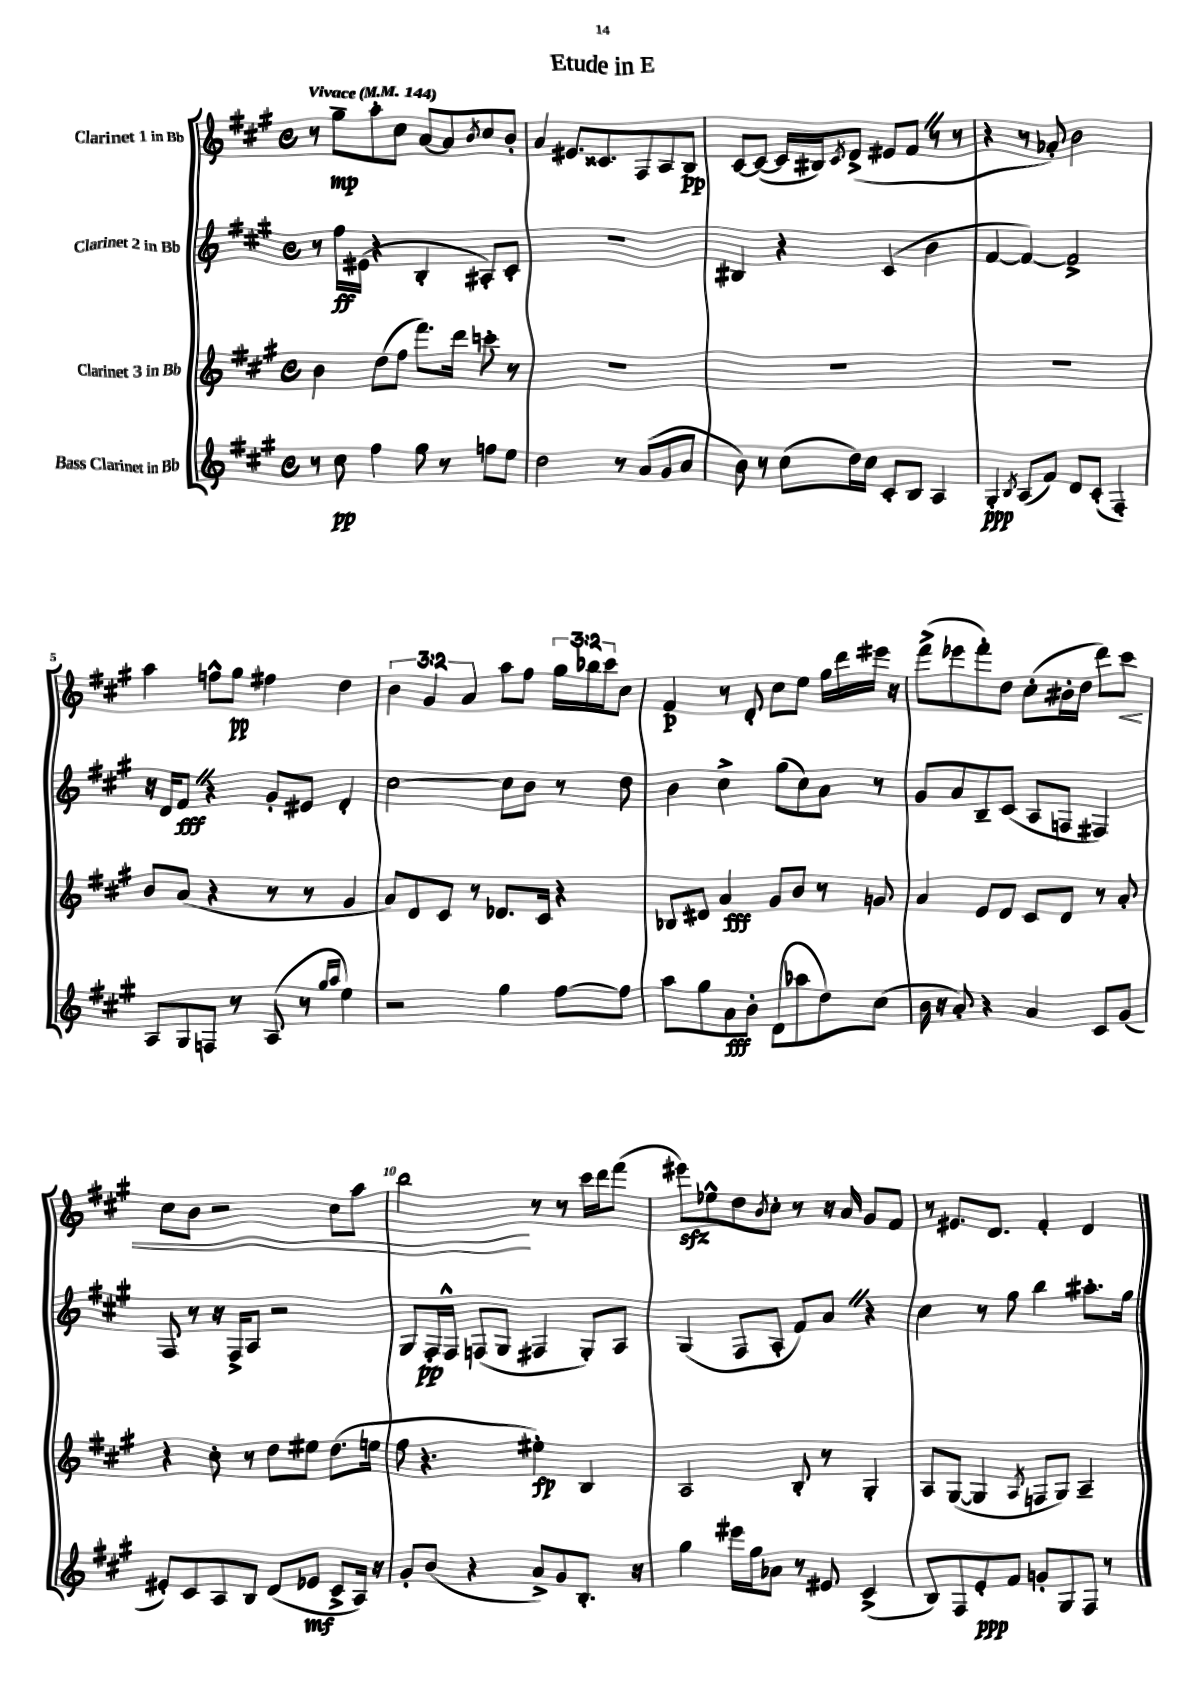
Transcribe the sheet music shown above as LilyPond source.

\header { title = "Etude in E" }
<<
\new StaffGroup <<
\new Staff = "s0" \with { instrumentName = "Clarinet 1 in Bb" } {
    \clef treble \key a \major \defaultTimeSignature \time 4/4 \override Staff.TupletNumber.text = #tuplet-number::calc-fraction-text \tempo "Vivace" 4 = 144
    r8 gis''8--\mp a''8-. cis''8 a'8~ a'8 \acciaccatura { b'8 } cis''8 b'8-. |
    a'4 eis'8. cisis'8. fis8 a8 b8\pp |
    cis'8~ cis'8~( cis'16 bis16) \acciaccatura { cis'8 } d'8->( eis'8 fis'8 \once \override BreathingSign.text = \markup { \musicglyph "scripts.caesura.straight" } \breathe r8 r8 |
    r4 r8 aes'8-.) b'2 |
    a''4 f''8-^ gis''8\pp fis''4 d''4 |
    \tuplet 3/2 { b'4 gis'4 a'4 } a''8 fis''8 \tuplet 3/2 { gis''16 bes''16 cis'''16 } cis''8 |
    fis'4\p r8 d'8-. cis''8 e''8 gis''16 d'''16 eis'''16 r16 |
    fis'''8->( ees'''8 fis'''8-.) d''8 cis''8-.( bis'16-. d''16 d'''8) cis'''8\< |
    cis''8 b'8 r2 cis''8 a''8 |
    b''2\! r8 r8 cis'''16 d'''16 fis'''8( |
    eis'''8\sfz) ees''8-^ d''8 \acciaccatura { b'8 } cis''8-. r8 r16 a'16 gis'8 fis'8 |
    r8 eis'8. d'8. fis'4-. d'4 \bar "|." |
}
\new Staff = "s1" \with { instrumentName = "Clarinet 2 in Bb" } {
    \clef treble \key a \major \defaultTimeSignature \time 4/4
    r8 fis''16\ff eis'16( r4 b4-. ais8-.) cis'8-. |
    R1 |
    bis4 r4 cis'4( b'4 |
    fis'4~ fis'4~) fis'2-> |
    r16 d'16 fis'8\fff \once \override BreathingSign.text = \markup { \musicglyph "scripts.caesura.straight" } \breathe r4 gis'8-. eis'8 d'4-. |
    cis''2~ cis''8 b'8 r8 d''8 |
    b'4 cis''4-> gis''8( cis''8) a'8 r8 |
    gis'8 a'8 b8-- cis'8( a8 f8 fis4) |
    fis8 r8 r16 fis16-> a8 r2 |
    gis8 fis16-.\pp fis16-^ f8( gis8 fis4 gis8-.) a8 |
    gis4( fis8 a8-. fis'8) a'8 \once \override BreathingSign.text = \markup { \musicglyph "scripts.caesura.straight" } \breathe r4 |
    cis''4 r8 gis''8 b''4 ais''8.-. gis''16 \bar "|." |
}
\new Staff = "s2" \with { instrumentName = "Clarinet 3 in Bb" } {
    \clef treble \key a \major \defaultTimeSignature \time 4/4
    b'4 d''8( fis''8 fis'''8.) d'''16 c'''8-. r8 |
    R1 |
    R1 |
    R1 |
    b'8 a'8( r4 r8 r8 gis'4 |
    a'8) d'8 cis'8 r8 des'8. cis'16 r4 |
    bes8 dis'8 a'4\fff gis'8 b'8 r8 g'8 |
    a'4 e'8 d'8 cis'8 d'8 r8 a'8-. |
    r4 cis''8-. r8 d''8 eis''8 d''8.( e''16 |
    fis''8 r4. eis''4-.\fp) b4 |
    a2 b8-. r8 gis4-. |
    a8 gis8~( gis4 \acciaccatura { a8 } f8 gis8) a4-- \bar "|." |
}
\new Staff = "s3" \with { instrumentName = "Bass Clarinet in Bb" } {
    \clef treble \key a \major \defaultTimeSignature \time 4/4
    r8 cis''8\pp fis''4 gis''8 r8 f''8 e''8 |
    d''2 r8 a'8( gis'8 a'8 |
    b'8) r8 cis''8( d''16) cis''16 cis'8-. b8 a4 |
    gis4-.\ppp \acciaccatura { b8 } a8( fis'8) d'8 cis'8-.( fis4-.) |
    a8 gis8 f8 r8 a8( r8 \grace { gis''16 a''16 } e''4) |
    r2 gis''4 fis''8~ fis''8 |
    a''8 gis''8 a'8\fff b'8-. d'8( aes''8 d''8) cis''8( |
    b'16 r16 a'8-.) r4 a'4 cis'8 gis'8( |
    eis'8-.) cis'8 a8 b8 d'8( ees'8\mf cis'8-> a16) r16 |
    gis'8-. b'8( r4 a'8->) gis'8 b8.-. r16 |
    gis''4 eis'''16 gis''16 aes'8 r8 eis'8 cis'4->( |
    b8) fis8 e'8-.\ppp fis'8 g'8-. gis8 fis8 r8 \bar "|." |
}
>>
>>
\layout { \context { \Score \override BarNumber.break-visibility = ##(#f #t #t) barNumberVisibility = #(every-nth-bar-number-visible 5) } }
